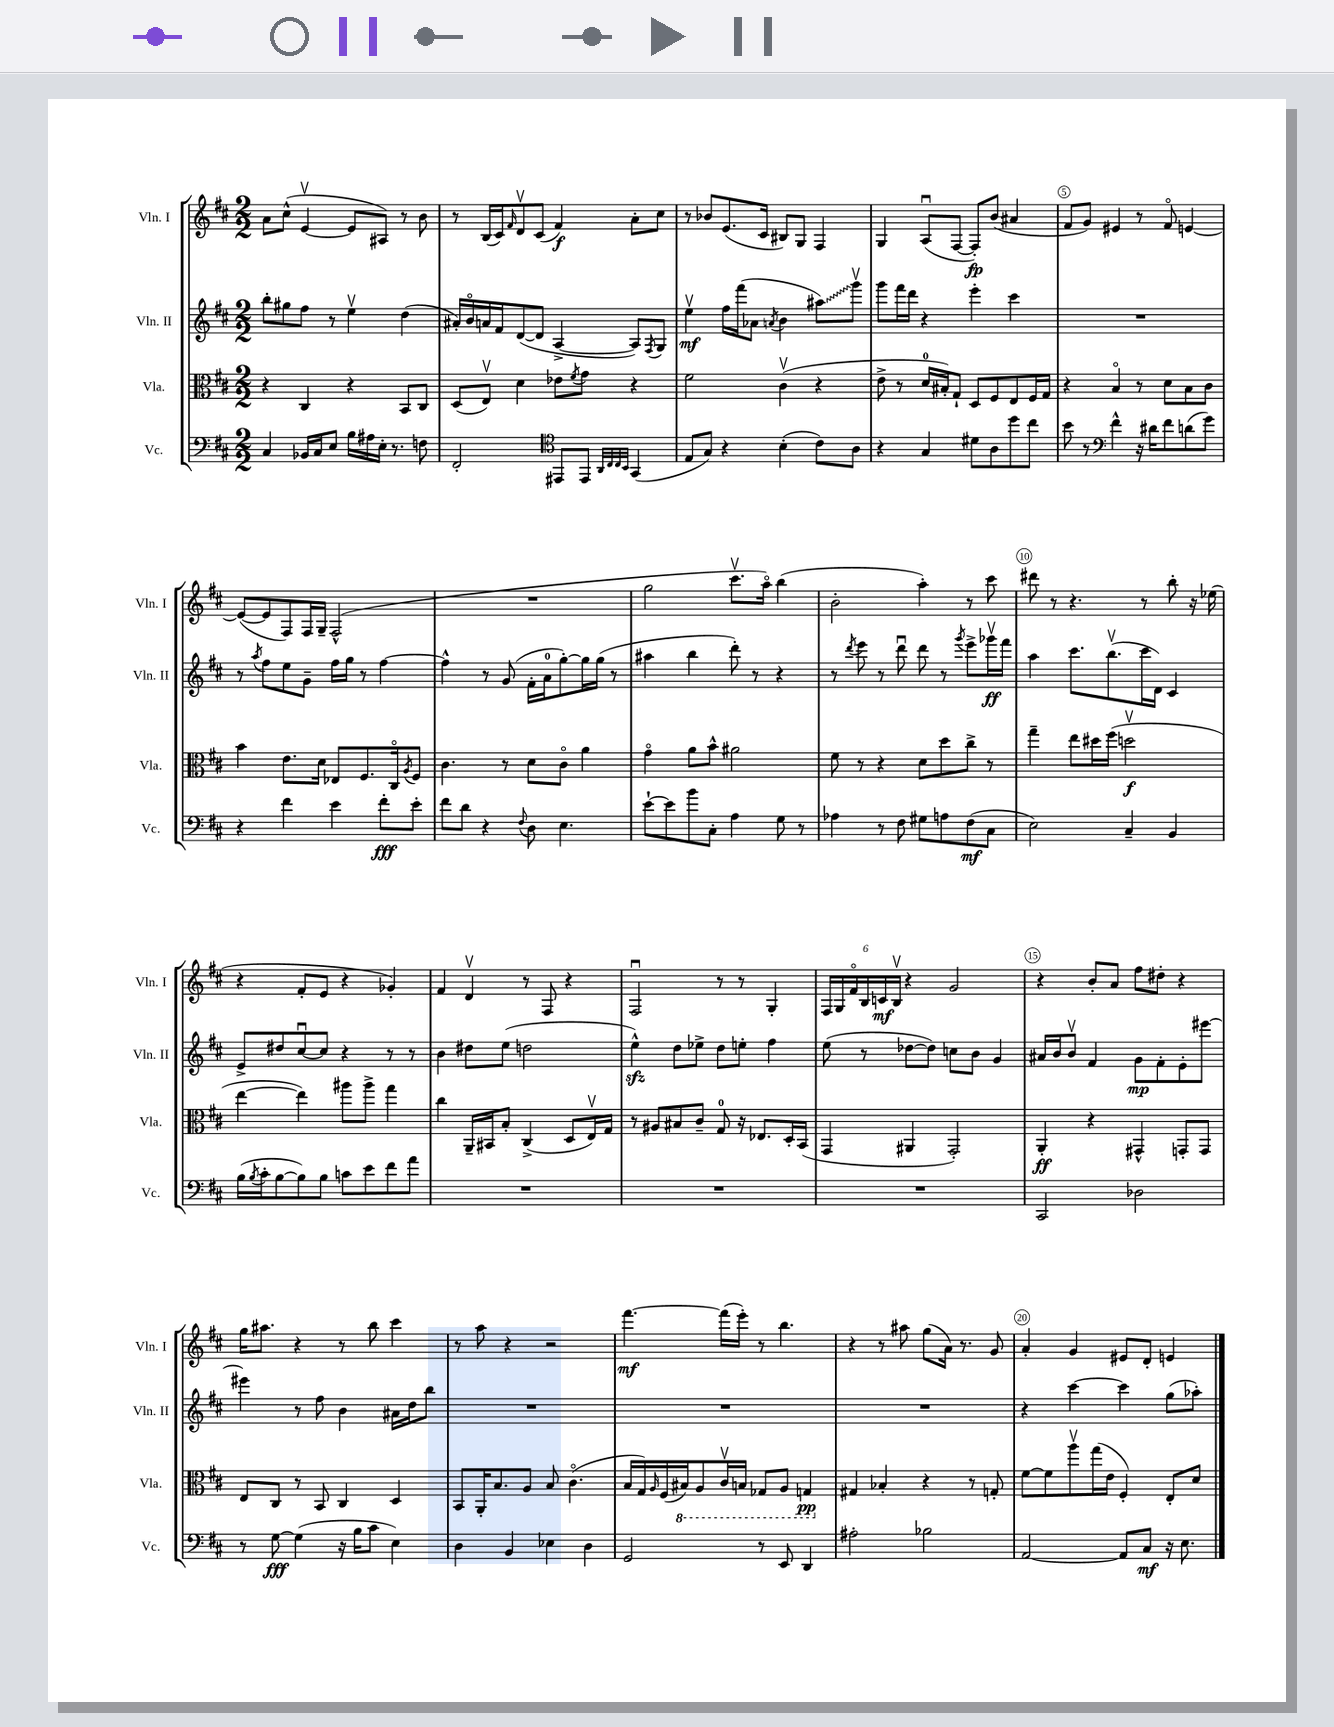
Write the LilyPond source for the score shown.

<<
\new StaffGroup <<
\new Staff = "s0" \with { instrumentName = "Vln. I" shortInstrumentName = "Vln. I" } {
    \clef treble \key d \major \numericTimeSignature \time 2/2
    a'8 cis''8-^( e'4~\upbow e'8 ais8) r8 b'8 |
    r8 b16( cis'16) \grace { fis'16 } d'8\upbow cis'8( fis'4\f) a'8-. cis''8 |
    r8 bes'8 e'8.( cis'16 bis8) g8 fis4 |
    g4 a8\downbow( fis8~ fis8-.\fp) b'8( ais'4 |
    fis'8 g'8) eis'4 r8 fis'8\flageolet e'4~ |
    e'8~( e'8 fis8) fis16 g16-- fis2-^( |
    R1 |
    g''2 cis'''8.\upbow a''16\flageolet) b''4( |
    b'2-. a''4-.) r8 cis'''8 |
    dis'''8 r8 r4. r8 b''8-. r16 ees''16( |
    r4 fis'8-. e'8 r4 ges'4-.) |
    fis'4 d'4\upbow r8 fis8 r4 |
    fis2\downbow r8 r8 g4-. |
    \tuplet 6/4 { fis16 g16 fis'16\flageolet b16 c'16\mf b16\upbow } r4 g'2 |
    r4 b'8-. a'8 fis''8 dis''8-. r4 |
    g''16 ais''8. r4 r8 b''8 cis'''4 |
    r8 a''8 r4 r2 |
    fis'''4.~\mf fis'''16( e'''16-.) r8 b''4. |
    r4 r8 ais''8 g''8( a'16) r8. g'8 |
    a'4-. g'4 eis'8 d'8-. e'4 \bar "|." |
}
\new Staff = "s1" \with { instrumentName = "Vln. II" shortInstrumentName = "Vln. II" } {
    \clef treble \key d \major \numericTimeSignature \time 2/2
    b''8-. gis''8 fis''8 r8 e''4\upbow d''4( |
    ais'16-.) b'16\flageolet a'16 fis'16 d'8~( d'8 a4~-> a8) \acciaccatura { fis8 } g8 |
    e''4\upbow\mf fis''16 fis'''16( aes'8 \acciaccatura { a'8 } b'4 \once \override Glissando.style = #'zigzag ais''8\glissando) g'''8\upbow |
    g'''8 fis'''16 d'''16 r4 e'''4-. cis'''4 |
    R1 |
    r8 \acciaccatura { a''8 } fis''8 e''8 g'8-- fis''16 g''16 r8 fis''4~ |
    fis''4-^ r8 g'8( fis'16-. a'16-0 g''8~-.) g''16 g''16( r8 |
    ais''4 b''4 d'''8-.) r8 r4 |
    r8 \acciaccatura { d'''8 } e'''8 r8 d'''8\downbow d'''8 r8 \acciaccatura { g'''8 } e'''8-> ges'''16\upbow\ff fis'''16 |
    a''4 cis'''8. b''8.\upbow( cis'''16 d'16) cis'4 |
    e'8-> dis''8 cis''8~\downbow cis''8 r4 r8 r8 |
    b'4 dis''8 e''8( d''2 |
    e''4-^\sfz) d''8 ees''8-> d''8 e''8-. fis''4 |
    e''8( r8 des''8~ des''8) c''8 b'8 g'4 |
    ais'16 b'16 b'8\upbow fis'4 g'8\mp fis'8-. e'8-. eis'''8~ |
    eis'''4 r8 fis''8 b'4 ais'16 d''16 b''8 |
    R1 |
    R1 |
    R1 |
    r4 cis'''4~ cis'''4 g''8( aes''8-.) \bar "|." |
}
\new Staff = "s2" \with { instrumentName = "Vla." shortInstrumentName = "Vla." } {
    \clef alto \key d \major \numericTimeSignature \time 2/2
    r4 cis4 r4 b,8 cis8 |
    d8( e8\upbow) d'4 ees'8 \acciaccatura { fis'8 } g'8 r4 |
    fis'2 cis'4\upbow( r4 |
    e'8-> r8 d'16-0 bis16-.) g8-! d8 fis8 e8 fis16 g16 |
    r4 b4\flageolet r8 d'8 b8 cis'8 |
    b'4 e'8. d'16 ees8 fis8. cis16\flageolet \acciaccatura { a8 } fis8 |
    cis'4. r8 d'8 cis'8\flageolet a'4 |
    g'4\flageolet a'8 b'8-^ ais'2 |
    fis'8 r8 r4 d'8 d''8 cis''8-> r8 |
    g''4-- e''8 dis''16 fis''16( d''2\upbow\f |
    e''4~ e''4) ais''8 ais''8-> g''4 |
    cis''4 a,16-- bis,16 b8-. cis4->( d8 e16\upbow) g16 |
    r8 ais8 bis8 cis'8-- g8-0 r16 ees8. d16-. b,16( |
    g,4 ais,4 g,2-.) |
    a,4-.\ff r4 gis,4-^ g,8-. g,8 |
    e8 cis8 r8 b,8 cis4 d4 |
    b,8 a,16-. b8. a8 b8 cis'4.\flageolet( |
    b16 g16) \grace { a16 } fis16( \ottava #-1 bis,16) a,8 cis16\upbow b,16 ges,8 a,8 g,4\pp \ottava #0 |
    gis4 bes4-. r4 r8 g8-. |
    fis'8~ fis'8 a''8\upbow g''16( e'16 fis4-.) e8-. d'8 \bar "|." |
}
\new Staff = "s3" \with { instrumentName = "Vc." shortInstrumentName = "Vc." } {
    \clef bass \key d \major \numericTimeSignature \time 2/2
    cis4 bes,16 cis16 e8 b16 ais16 e16-. r8. f8 |
    fis,2-. \clef tenor eis,8 eis,8 \grace { a,32 cis32 cis32 b,32 } g,4( |
    e8 g8) r4 b4-.( cis'8) a8 |
    r4 g4 dis'8 a8 d''8 cis''8 |
    b'8 r8 \clef bass fis'4-^ r16 dis'16 fis'8 d'8( g'8) |
    r4 fis'4 e'4 fis'8-.\fff e'8-. |
    fis'8 d'8 r4 \appoggiatura { fis8 } d8 e4. |
    e'8~-! e'8 b'8 cis8-. a4 g8 r8 |
    aes4 r8 fis8 gis8 a8 fis8\mf( cis8 |
    e2) cis4-- b,4 |
    b16( \acciaccatura { b8 } cis'16-. b8~ b8) b8 c'8 e'8 fis'8 a'8 |
    R1 |
    R1 |
    R1 |
    cis,2 des2 |
    r8 g8~\fff g4( r16 b16 cis'8 e4) |
    d4 b,4 ees4 d4 |
    g,2 r8 e,8 d,4 |
    ais2-. bes2 |
    a,2~ a,8 cis8\mf r16 e8. \bar "|." |
}
>>
>>
\layout { \context { \Score \override BarNumber.break-visibility = ##(#f #t #t) barNumberVisibility = #(every-nth-bar-number-visible 5) \override BarNumber.stencil = #(make-stencil-circler 0.1 0.3 ly:text-interface::print) } }
